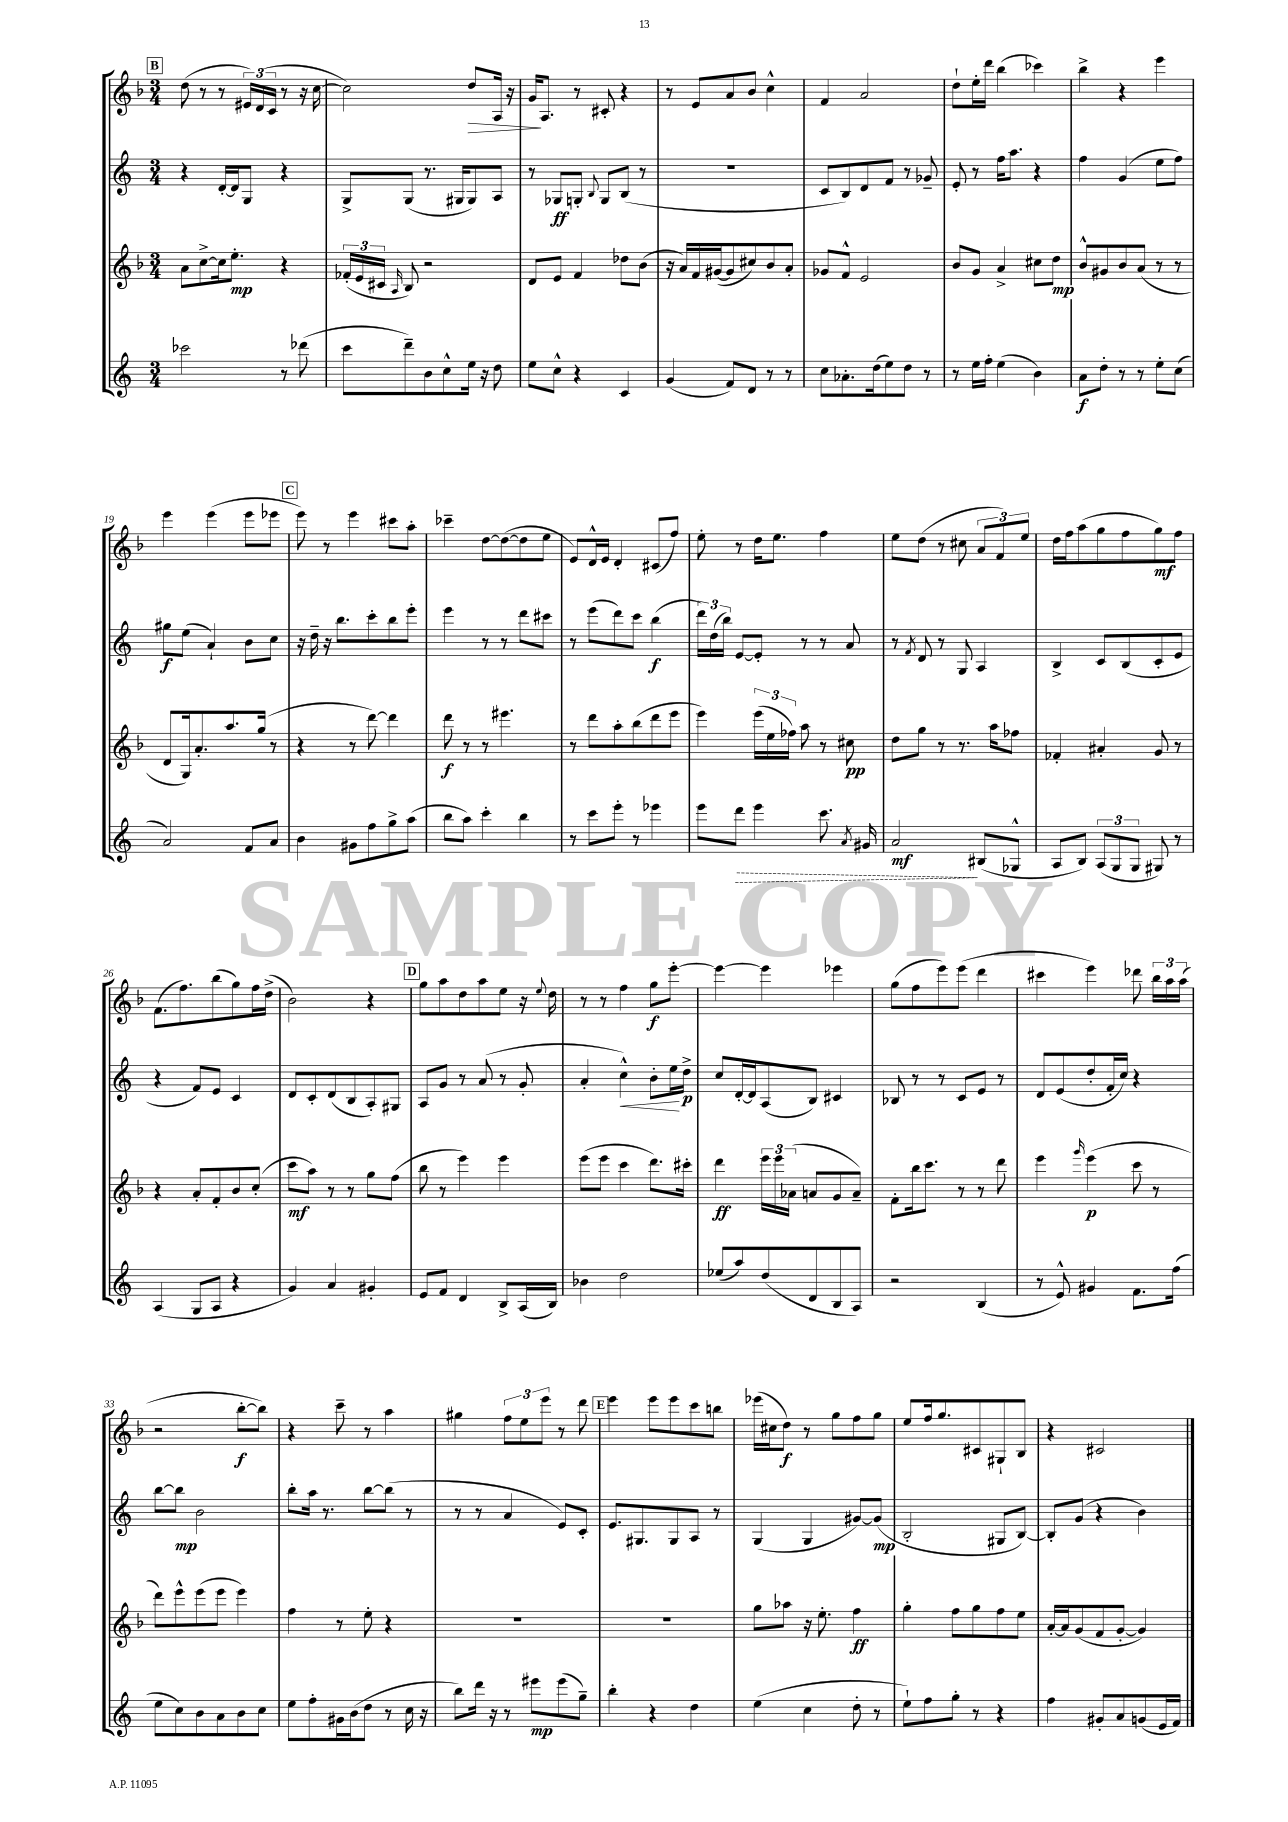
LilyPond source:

<<
\new StaffGroup <<
\new Staff = "s0" {
    \clef treble \key f \major \numericTimeSignature \time 3/4
    \autoBeamOff \mark \markup { \box "B" } d''8( r8 r8 \tuplet 3/2 { eis'16[) d'16( c'16] } r8 r16 c''16~ |
    c''2) d''8[\> a16] r16 |
    g'16[\! a8.] r8 cis'8-. r4 |
    r8 e'8[ a'8 bes'8] c''4-^ |
    f'4 a'2 |
    d''8[-! e''16-. d'''16] bes''4( ces'''4) |
    bes''4-> r4 e'''4 |
    e'''4 e'''4( e'''8[ ees'''8] |
    \mark \markup { \box "C" } e'''8) r8 e'''4 cis'''8[ a''8]-. |
    ces'''4-- d''8[~ d''8~( d''8 e''8] |
    e'8[) d'16-^ e'16] d'4-. cis'8[( f''8]) |
    e''8-. r8 d''16[ e''8.] f''4 |
    e''8[ d''8]( r8 cis''8 \tuplet 3/2 { a'8[ f'8) e''8] } |
    d''16[ f''16 a''8( g''8 f''8 g''8\mf) f''8] |
    f'8.[( f''8.) bes''8( g''8) f''16 d''16]->( |
    bes'2) r4 |
    \mark \markup { \box "D" } g''8[ a''8 d''8 a''8 e''8] r16 \appoggiatura { e''8 } d''16 |
    r8 r8 f''4 g''8[\f e'''8]~-. |
    e'''4~ e'''4 ees'''4 |
    g''8[( f''8 e'''8) e'''8]( d'''4 |
    cis'''4 e'''4) des'''8 \tuplet 3/2 { bes''16[ a''16 a''16]( } |
    r2 bes''8[~-.\f bes''8]) |
    r4 c'''8-- r8 a''4 |
    gis''4 \tuplet 3/2 { f''8[ e''8 e'''8] } r8 d'''8 |
    \mark \markup { \box "E" } e'''4 e'''8[ e'''8 c'''8 b''8] |
    ees'''16[( cis''16 d''8]\f) r8 g''8[ f''8 g''8] |
    e''8[ f''16 g''8. cis'8 gis8-! bes8] |
    r4 cis'2 \bar "|." |
}
\new Staff = "s1" {
    \clef treble \key c \major \numericTimeSignature \time 3/4
    \autoBeamOff \mark \markup { \box "B" } r4 d'16[~-. d'16 g8] r4 |
    g8[-> g8]( r8. gis16[ gis8) a8] |
    r8 ges8[\ff g8]-. \appoggiatura { b8 } g8[ b8]( r8 |
    R2. |
    c'8[ b8) d'8 f'8] r8 ges'8-- |
    e'8-. r8 f''16[ a''8.] r4 |
    f''4 g'4( e''8[ f''8]) |
    gis''8[\f e''8]( a'4-!) b'8[ c''8] |
    \mark \markup { \box "C" } r16 d''16-- r16 b''8.[ c'''8-. b''8 e'''8]-. |
    e'''4 r8 r8 d'''8[ cis'''8] |
    r8 e'''8[( d'''8) c'''8] b''4\f( |
    \tuplet 3/2 { d'''16[) d''16( b''16]) } e'8[~ e'8]-. r8 r8 a'8 |
    r8 \acciaccatura { f'8 } d'8 r8 g8 a4 |
    b4-> c'8[ b8( c'8-. e'8] |
    r4 f'8[) e'8] c'4 |
    d'8[ c'8-. d'8( b8 a8-.) gis8] |
    \mark \markup { \box "D" } a8[ g'8] r8 a'8( r8 g'8-. |
    a'4-. c''4-^\<) b'8[-. e''16\! d''16]->\p |
    c''8[ d'16~-. d'16 a8( b8]) cis'4 |
    bes8 r8 r8 c'8[ e'8] r8 |
    d'8[ e'8( d''8-. f'16-. c''16]) r4 |
    b''8[~ b''8]\mp b'2 |
    b''8[-. a''16] r8. b''8[~ b''8]( r8 |
    r8 r8 a'4 e'8[) c'8]-. |
    \mark \markup { \box "E" } e'8.[ gis8. gis8 a8] r8 |
    g4( g4 gis'8[~) gis'8]\mp( |
    b2-. gis8[ b8]~) |
    b8[-. g'8]( r4 b'4) \bar "|." |
}
\new Staff = "s2" {
    \clef treble \key f \major \numericTimeSignature \time 3/4
    \autoBeamOff \mark \markup { \box "B" } a'8[ c''8~-> c''16 e''8.]-.\mp r4 |
    \tuplet 3/2 { fes'16[-.( e'16 cis'16] } \grace { a16 } bes8) r2 |
    d'8[ e'8] f'4 des''8[ bes'8]( |
    r16 a'16[) f'16 gis'16~( gis'8 cis''8) bes'8 a'8]-. |
    ges'8[ f'8]-^ e'2 |
    bes'8[ g'8] a'4-> cis''8[ d''8]\mp |
    bes'8[-^ gis'8 bes'8 a'8]( r8 r8 |
    d'8[ g16) a'8.-. a''8. g''16]( r8 |
    \mark \markup { \box "C" } r4 r8 d'''8~) d'''4 |
    d'''8\f r8 r8 eis'''4. |
    r8 d'''8[ a''8-. bes''8( d'''8 e'''8] |
    e'''4) \tuplet 3/2 { e'''16[( e''16 fes''16]) } a''8 r8 cis''8\pp |
    d''8[ g''8] r8 r8. a''16[ fes''8] |
    fes'4-. ais'4-. g'8 r8 |
    r4 a'8[-. f'8-. bes'8 c''8]-.( |
    c'''8[\mf a''8]) r8 r8 g''8[ f''8]( |
    \mark \markup { \box "D" } bes''8 r8 e'''4) e'''4 |
    e'''8[( e'''8] c'''4 d'''8.[) cis'''16]-. |
    d'''4\ff \tuplet 3/2 { e'''16[ e'''16 aes'16]( } a'8[ g'8 a'8]--) |
    f'8[-. bes''16 c'''8.] r8 r8 d'''8 |
    e'''4 \grace { g'''16 } e'''4\p( c'''8 r8 |
    d'''8[) e'''8-^ e'''8( e'''8] e'''4) |
    f''4 r8 e''8-. r4 |
    R2. |
    \mark \markup { \box "E" } R2. |
    g''8[ aes''8] r16 e''8.-. f''4\ff |
    g''4-. f''8[ g''8 f''8 e''8] |
    a'16[~-. a'16 g'8( f'8 g'8]~-. g'4) \bar "|." |
}
\new Staff = "s3" {
    \clef treble \key c \major \numericTimeSignature \time 3/4
    \autoBeamOff \mark \markup { \box "B" } ces'''2 r8 des'''8( |
    c'''8[ d'''8--) b'8 c''8-^ e''16] r16 d''8 |
    e''8[ c''8]-^ r4 c'4 |
    g'4( f'8[) d'8] r8 r8 |
    c''8[ aes'8.-. d''16( e''8) d''8] r8 |
    r8 e''16[ f''16]-. e''4( b'4) |
    a'8[\f d''8]-. r8 r8 e''8[-. c''8]( |
    a'2) f'8[ a'8] |
    \mark \markup { \box "C" } b'4 gis'8[ f''8 g''8-> a''8]( |
    b''8[ a''8]) c'''4-. b''4 |
    r8 c'''8[ e'''8]-. r8 ees'''4 |
    e'''8[ \once \override Hairpin.style = #'dashed-line d'''8]\> e'''4 c'''8. \acciaccatura { a'8 } gis'16 |
    a'2\mf\! bis8[( ges8]-^ |
    a8[ b8]) \tuplet 3/2 { a8[( g8 g8] } gis8) r8 |
    a4( g8[ a8] r4 |
    g'4) a'4 gis'4-. |
    \mark \markup { \box "D" } e'8[ f'8] d'4 b8[-> a16( b16]) |
    bes'4 d''2 |
    ees''8[( a''8) d''8( d'8 b8 a8]) |
    r2 b4( |
    r8 e'8-^) gis'4 f'8.[ f''16]( |
    e''8[ c''8) b'8 a'8 b'8 c''8] |
    e''8[ f''8-. gis'16 b'16( d''8] r8 c''16 r16 |
    b''8[) d'''16] r16 r8 eis'''8[\mp eis'''8( g''8]--) |
    \mark \markup { \box "E" } b''4-. r4 d''4 |
    e''4( c''4 d''8-. r8 |
    e''8[-!) f''8 g''8]-. r8 r4 |
    f''4 gis'8[-. a'8 g'8( e'16 f'16]) \bar "|." |
}
>>
>>
\layout { \context { \Score currentBarNumber = #12 } }
